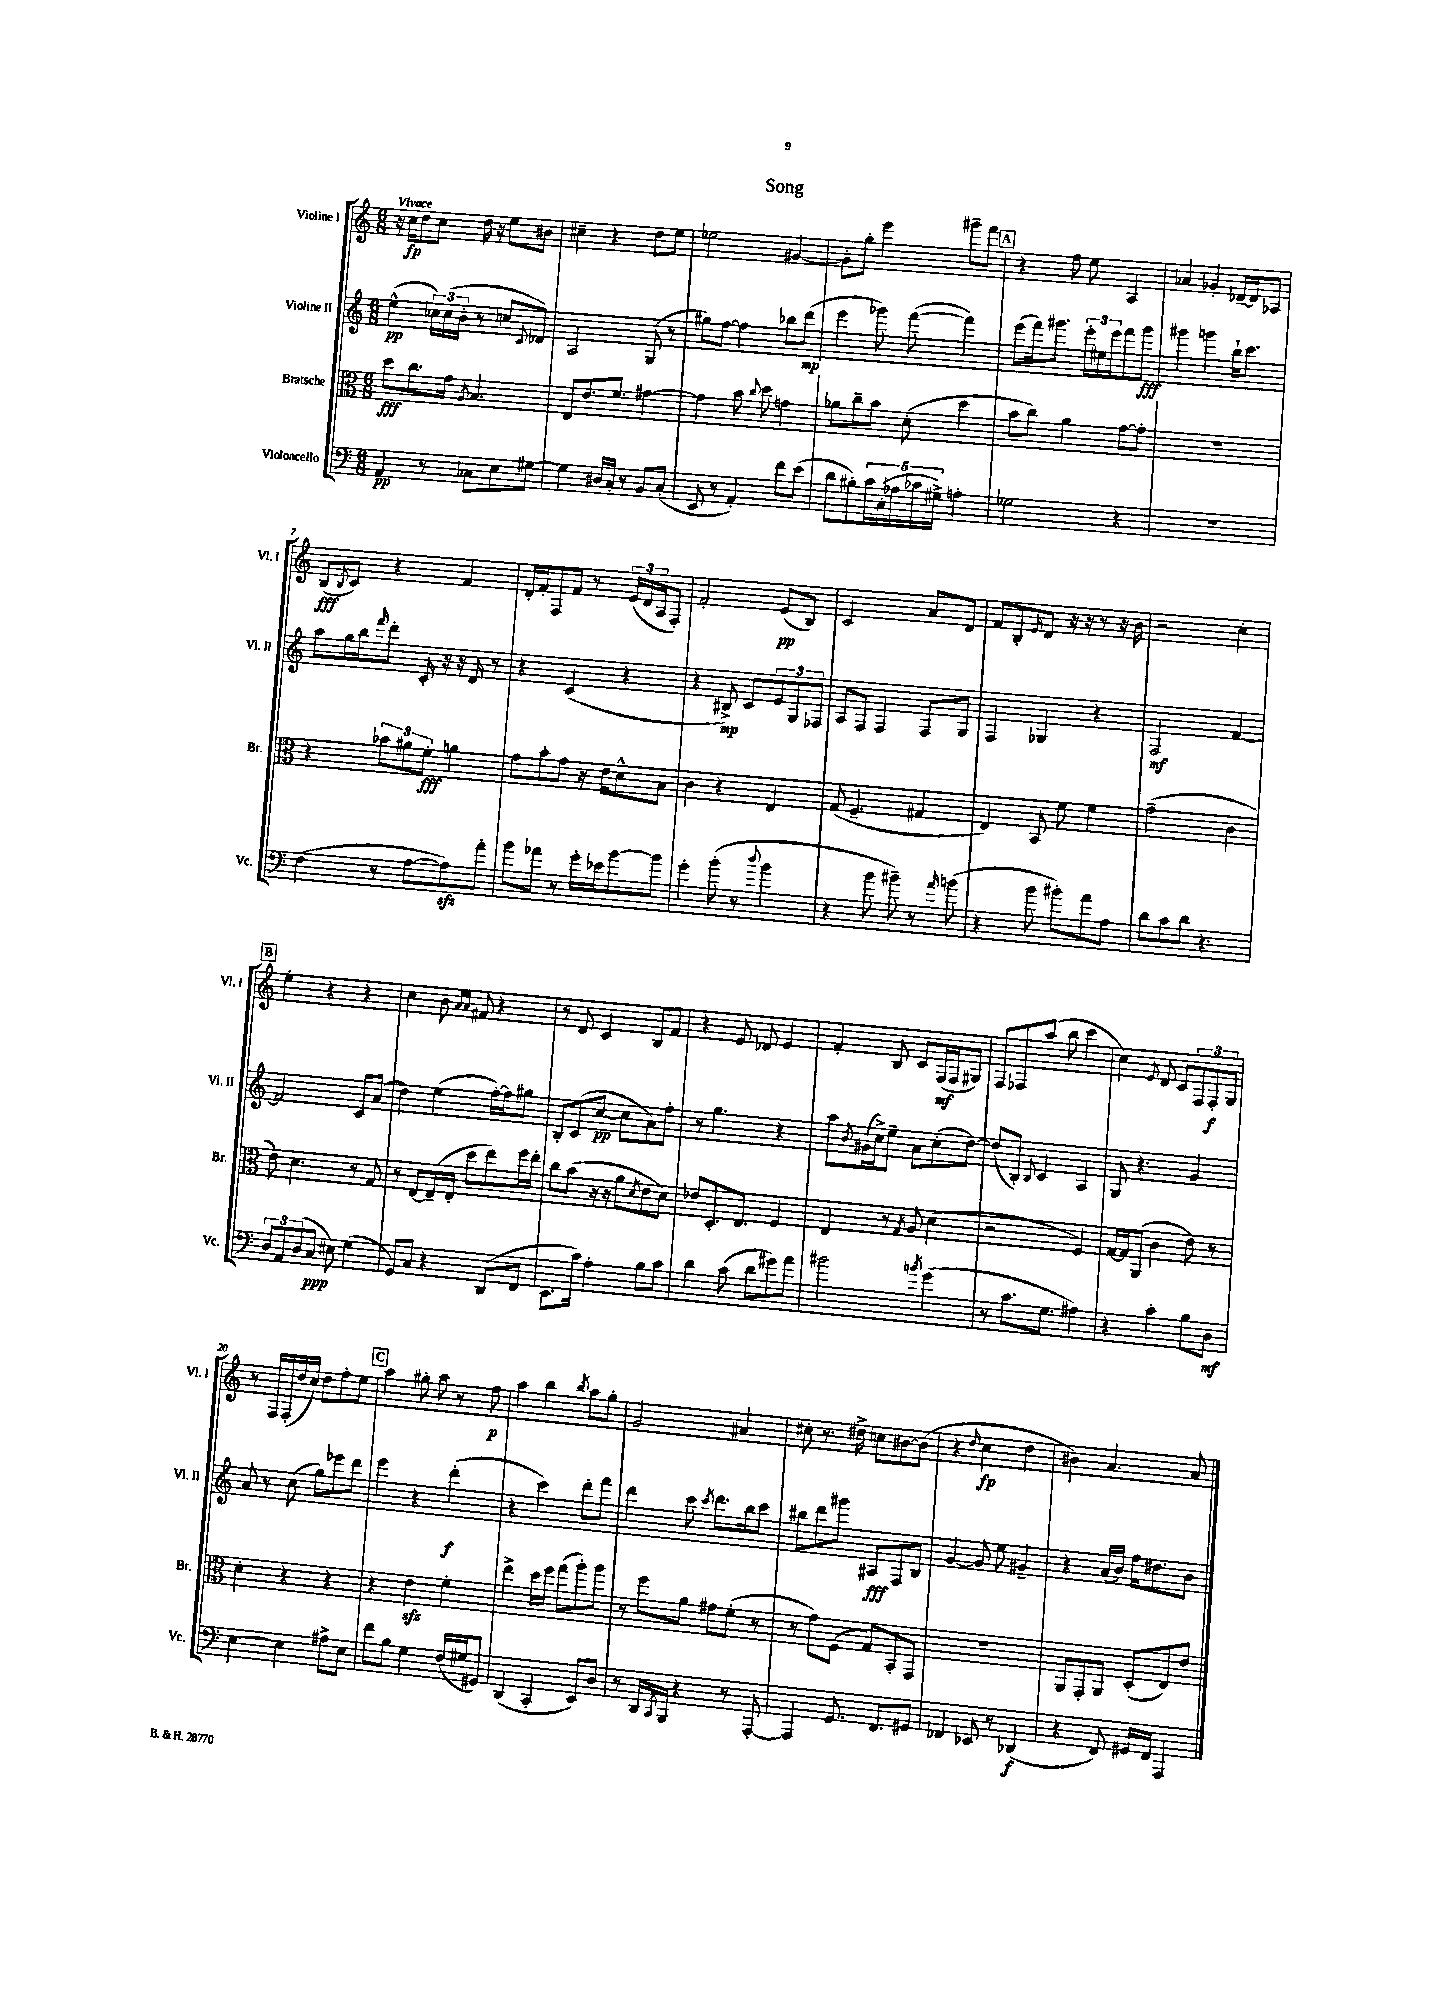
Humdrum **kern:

**kern	**dynam	**kern	**dynam	**kern	**dynam	**kern	**dynam
*part4	*part4	*part3	*part3	*part2	*part2	*part1	*part1
*staff4	*staff4	*staff3	*staff3	*staff2	*staff2	*staff1	*staff1
*I"Violoncello	*	*I"Bratsche	*	*I"Violine II	*	*I"Violine I	*
*I'Vc.	*	*I'Br.	*	*I'Vl. II	*	*I'Vl. I	*
*clefF4	*	*clefC3	*	*clefG2	*	*clefG2	*
*k[]	*	*k[]	*	*k[]	*	*k[]	*
*M6/8	*	*M6/8	*	*M6/8	*	*M6/8	*
=1	=1	=1	=1	=1	=1	=1	=1
!	!	!	!	!	!	!LO:TX:a:B:t=Vivace	!
4AA/	pp	8dd\L	fff	(4ee^^\	pp	16r	.
.	.	.	.	.	.	16cc\KL	fp
.	.	8.cc\	.	.	.	8dd\	.
8r	.	.	.	24cc-X\LL)	.	8cc\J	.
.	.	.	.	(24cc-\	.	.	.
.	.	16g\Jk	.	.	.	.	.
.	.	.	.	24b'\JJ	.	.	.
.	.	8qA/	.	.	.	.	.
8C-X\L	.	4.B/	.	8r	.	16dd\	.
.	.	.	.	.	.	16r	.
8E\	.	.	.	8ccn/L	.	8ee\L	.
.	.	.	.	8qqc/	.	.	.
[8G#X\J	.	.	.	8d-X/J)	.	8b#X\J	.
=2	=2	=2	=2	=2	=2	=2	=2
4G#\]	.	8E/L	.	2A/	.	4cc#X~\	.
.	.	8.e/	.	.	.	.	.
16D#X/LL	.	.	.	.	.	4r	.
16C'/JJ	.	8.f/J	.	.	.	.	.
8r	.	.	.	.	.	.	.
8BB/L	.	[4g#X\	.	(8G/	.	8dd\L	.
(8C'/J	.	.	.	8r	.	8ee\J	.
=3	=3	=3	=3	=3	=3	=3	=3
8EE/	.	4g#\]	.	8gg#X\L)	.	2ee-X\	.
8r	.	.	.	[8ff\J	.	.	.
4AA'/)	.	8b\	.	4ff\]	.	.	.
.	.	8qqcc/	.	.	.	.	.
.	.	8dd\	.	.	.	.	.
8f\L	.	4gn\	.	8bb-X\L	.	[4g#X/	.
(8e\J	.	.	.	(8ddd\J	mp	.	.
=4	=4	=4	=4	=4	=4	=4	=4
8d\L	.	8a-X\L	.	4eee\	.	8g#'\L]	.
8B#X'\)	.	8cc~\	.	.	.	8gg'\J	.
20c\L	.	8b\J	.	8ggg-X\)	.	4eee\	.
(20C'\	.	.	.	.	.	.	.
20A-X\	.	.	.	.	.	.	.
.	.	(8d'\	.	([8fff\	.	.	.
20c-X\	.	.	.	.	.	.	.
20G#X^\JJ)	.	.	.	.	.	.	.
4An'\	.	4dd\	.	4fff\])	.	8ggg#X~\L	.
.	.	.	.	.	.	8fff\J	.
!!LO:REH:place=s1:t=A
=5	=5	=5	=5	=5	=5	=5	=5
2G-X\	.	8b\L	.	(8eee\L	.	4r	.
.	.	8cc\J)	.	16fff\k)	.	.	.
.	.	.	.	8.ggg#X\J	.	.	.
.	.	4a\	.	.	.	8ff\	.
.	.	.	.	24eee'\LL	.	8ee\	.
.	.	.	.	24ee#X\	.	.	.
.	.	.	.	24eee\J	.	.	.
4r	.	[8g\L	.	8fff\	.	4A/	.
.	.	8g'\J]	.	8ggg#\J	fff	.	.
=6	=6	=6	=6	=6	=6	=6	=6
2.r	.	2.r	.	4ggg#X\	.	4a-X/	.
.	.	.	.	4gggn\	.	4g-X'/	.
.	.	.	.	16bb`\KL	.	[16d-X~/LL	.
.	.	.	.	8.ccc\J	.	16d-/J]	.
.	.	.	.	.	.	8A-X/J	.
!!LO:LB:g=z
=7	=7	=7	=7	=7	=7	=7	=7
(4F\	.	4r	.	8aa\L	.	(8B/L	fff
.	.	.	.	.	.	8qB/	.
.	.	.	.	16gg\L	.	8c/J)	.
.	.	.	.	16bb\J	.	.	.
.	.	.	.	16qqfff/	.	.	.
8r	.	12b-X\L	.	8ddd'\J	.	4r	.
.	.	12a#X\	.	.	.	.	.
[8A\L	.	.	.	16c'/	.	.	.
.	.	12f'\J	fff	.	.	.	.
.	.	.	.	16r	.	.	.
8Azz\])	.	4an\	.	16r	.	4f/	.
.	.	.	.	16d/	.	.	.
8a'\J	.	.	.	8r	.	.	.
=8	=8	=8	=8	=8	=8	=8	=8
8b\L	.	8g\L	.	4r	.	16d'/LL	.
.	.	.	.	.	.	16f'/J	.
8a-X\J	.	8b'\	.	.	.	8F/	.
8r	.	8g\J	.	(4c/	.	8f/J	.
16g'\LL	.	16r	.	.	.	8r	.
16e-X\J	.	16e\KL	.	.	.	.	.
[8b\	.	8d^^\	.	4r	.	(24e/LL	.
.	.	.	.	.	.	24d/	.
.	.	.	.	.	.	24A/J	.
8b\J]	.	8B\J	.	.	.	8F'/J)	.
=9	=9	=9	=9	=9	=9	=9	=9
4g'\	.	4c\	.	4r	.	2f'/	.
(8b'\	.	4r	.	8B#X^/)	mp	.	.
8r	.	.	.	8c/L	.	.	.
8qqdd/	.	.	.	.	.	.	.
4b\	.	4E/	.	12e/	.	(8e/L	pp
.	.	.	.	12G/	.	.	.
.	.	.	.	.	.	8B/J)	.
.	.	.	.	12F-X/J	.	.	.
=10	=10	=10	=10	=10	=10	=10	=10
4r	.	(8G/	.	8A/L	.	2c/	.
.	.	4.F~/	.	8F/J	.	.	.
8b\	.	.	.	4F/	.	.	.
8b#X~\)	.	.	.	.	.	.	.
8r	.	4G#X/	.	8F/L	.	8a/L	.
16qqa/	.	.	.	.	.	.	.
(8bn\	.	.	.	8G/J	.	8d/J	.
=11	=11	=11	=11	=11	=11	=11	=11
4r	.	4E/)	.	4F/	.	8f/L	.
.	.	.	.	.	.	8B'/	.
.	.	.	.	.	.	16qqe/	.
8b\	.	8BB/	.	4G-X/	.	8d/J	.
8b#X'\L)	.	8f\	.	.	.	16r	.
.	.	.	.	.	.	16r	.
8a\	.	4f\	.	4r	.	8r	.
8A\J	.	.	.	.	.	16r	.
.	.	.	.	.	.	16b\	.
=12	=12	=12	=12	=12	=12	=12	=12
8d\L	.	(2g~\	.	2F/	mf	2r	.
8c\	.	.	.	.	.	.	.
8d\J	.	.	.	.	.	.	.
4.r	.	.	.	.	.	.	.
.	.	4c\	.	[4f/	.	4cc'\	.
!!LO:LB:g=z
!!LO:REH:place=s1:t=B
=13	=13	=13	=13	=13	=13	=13	=13
12D/L	.	8e\)	.	2f/]	.	4ee'\	.
12AA/	.	.	.	.	.	.	.
.	.	4.d\	.	.	.	.	.
(12D/	.	.	.	.	.	.	.
8C/J	ppp	.	.	.	.	4r	.
8E#X\)	.	.	.	.	.	.	.
(4G\	.	8r	.	8c/L	.	4r	.
.	.	8G/	.	(8a/J	.	.	.
=14	=14	=14	=14	=14	=14	=14	=14
8GG/L)	.	8r	.	4dd\)	.	4cc\	.
8C/J	.	[8E/L	.	.	.	.	.
4r	.	(16E~/L]	.	(4ee\	.	8b\	.
.	.	16E'/JJ	.	.	.	.	.
.	.	.	.	.	.	16qqa/LL	.
.	.	.	.	.	.	16qqa/JJ	.
.	.	8dd\L	.	.	.	8f#X/	.
(8DD/L	.	8ee\)	.	[16ff'\LL)	.	4r	.
.	.	.	.	16ff\J]	.	.	.
8FF/J	.	16ff\L	.	8gg#X\J	.	.	.
.	.	16ee'\JJ	.	.	.	.	.
=15	=15	=15	=15	=15	=15	=15	=15
8.EE\L	.	8cc\L	.	8B'/L	.	8r	.
.	.	(8b\J	.	(8c/	.	8d/	.
16c\Jk)	.	.	.	.	.	.	.
4A'\	.	16r	.	[8cc/J	pp	4c/	.
.	.	16r	.	.	.	.	.
.	.	8a\L	.	8cc\L]	.	.	.
.	.	8qd/	.	.	.	.	.
8B\L	.	8e\	.	8a\)	.	8B/L	.
8c\J	.	8d\J)	.	8ff'\J	.	8f/J	.
=16	=16	=16	=16	=16	=16	=16	=16
4d\	.	8e-X/L	.	8r	.	4r	.
.	.	8.D'/	.	4.gg\	.	.	.
(8c\	.	.	.	.	.	8e/	.
.	.	8.E/J	.	.	.	.	.
8d\L	.	.	.	.	.	8d-X/	.
8g#X\)	.	4F/	.	4r	.	4e/	.
8a\J	.	.	.	.	.	.	.
=17	=17	=17	=17	=17	=17	=17	=17
2b#X\	.	4E/	.	8aa\L	.	4f'/	.
.	.	.	.	8qb/	.	.	.
.	.	.	.	(16g#X\L	.	.	.
.	.	.	.	16cc^\J)	.	.	.
.	.	8r	.	8ee~\J	.	8B/	.
.	.	8qG/	.	.	.	.	.
.	.	8A/	.	8a\L	.	8c/L	.
8qbn/	.	.	.	.	.	.	.
(4g\	.	(4d\	.	(8cc'\	.	(16F/L	mf
.	.	.	.	.	.	16F/J	.
.	.	.	.	[8dd\J)	.	8G#X/J)	.
=18	=18	=18	=18	=18	=18	=18	=18
8r	.	2r	.	(8dd/L]	.	8F/L	.
8.c\L	.	.	.	8B'/J)	.	8F-X/	.
.	.	.	.	8qqB/	.	.	.
.	.	.	.	4c/	.	(8aa/J	.
8.G\J	.	.	.	.	.	.	.
.	.	.	.	.	.	8bb\	.
4A#X\)	.	4F/)	.	4A/	.	4ccc\	.
=19	=19	=19	=19	=19	=19	=19	=19
4r	.	[16G/LL	.	8G/	.	4cc\)	.
.	.	16G/J]	.	.	.	.	.
.	.	(8AA/J	.	4.r	.	.	.
.	.	.	.	.	.	8qqe/	.
4c'\	.	4c\	.	.	.	8d/	.
.	.	.	.	.	.	8c/L	.
8B\L	.	8e\)	.	4g/	.	12F/	.
.	.	.	.	.	.	12F'/	f
8D\J	mf	8r	.	.	.	.	.
.	.	.	.	.	.	12G/J	.
!!LO:LB:g=z
=20	=20	=20	=20	=20	=20	=20	=20
[4E\	.	4d'\	.	8a/	.	8r	.
.	.	.	.	8r	.	16F/LL	.
.	.	.	.	.	.	(16F'/	.
4E\]	.	4r	.	(8cc\	.	16dd/	.
.	.	.	.	.	.	16cc/JJ)	.
.	.	.	.	8gg\L)	.	8dd\L	.
8A#X^\L	.	4r	.	8eee-X\	.	8ff'\	.
8E\J	.	.	.	8ddd\J	.	8ee\J	.
!!LO:REH:place=s1:t=C
=21	=21	=21	=21	=21	=21	=21	=21
8f\L	.	4r	.	4eee\	.	4aa\	.
8B\J	.	.	.	.	.	.	.
4G\	.	4ezz\	.	4r	.	8gg#X'\	.
.	.	.	.	.	.	8aa\	.
(16F/LL	.	4f'\	.	(4ddd'\	f	8r	.
16G#X/J	.	.	.	.	.	.	.
8GG#X/J)	.	.	.	.	.	8ff\	p
=22	=22	=22	=22	=22	=22	=22	=22
(4DD/	.	4ee^\	.	4r	.	4aa\	.
4CC'/	.	16dd\LL	.	4ccc\)	.	4bb\	.
.	.	16ff\JJ	.	.	.	.	.
.	.	(8gg\L	.	.	.	.	.
.	.	.	.	.	.	8qbb/	.
8EE/L)	.	8aa'\)	.	8ddd'\L	.	8aa\L	.
8D/J	.	8aa\J	.	8fff\J	.	8gg'\J	.
=23	=23	=23	=23	=23	=23	=23	=23
8r	.	8r	.	4ddd\	.	2g/	.
16DD/LL	.	8ff\L	.	.	.	.	.
8qCC/	.	.	.	.	.	.	.
16BBB/JJ	.	.	.	.	.	.	.
4r	.	8a\J	.	8ccc\	.	.	.
.	.	.	.	8qccc/	.	.	.
.	.	8g#X\L	.	8.ddd\L	.	.	.
8r	.	(8f'\J	.	.	.	4a#X/	.
.	.	.	.	16bb\k	.	.	.
[8AAA'/	.	8r	.	8ccc\J	.	.	.
=24	=24	=24	=24	=24	=24	=24	=24
4AAA/]	.	8r	.	8bb#X\L	.	8cc#X'\	.
.	.	8g\L)	.	8ddd\	.	8.r	.
8.GG/	.	(8F\J	.	8ggg#X\J	.	.	.
.	.	.	.	.	.	16dd#X^\	.
.	.	8G/L)	.	8A#X/L	fff	8ccn\L	.
8.FF/L	.	.	.	.	.	.	.
.	.	8BB'/	.	8F/	.	[8b#X\	.
8GG#X/J	.	8GG/J	.	8B/J	.	(8b#\J]	.
=25	=25	=25	=25	=25	=25	=25	=25
4FF-X/	.	2.r	.	[4g/	.	4r	.
.	.	.	.	.	.	16qqdd/	.
8EE-X/	.	.	.	8g/]	.	4cc\	fp
8r	.	.	.	8ee\	.	.	.
(4DD-X/	f	.	.	4g#X~/	.	4dd\	.
=26	=26	=26	=26	=26	=26	=26	=26
4r	.	8AA/L	.	4r	.	4b#X\)	.
.	.	8GG'/	.	.	.	.	.
8FF/)	.	8AA/J	.	(16a/LL	.	4.a/	.
.	.	.	.	16b/JJ)	.	.	.
16GG#X/LL	.	(8D'/L	.	16ff\KL	.	.	.
16FF/JJ	.	.	.	8.dd#X\	.	.	.
4AAA/	.	8E/)	.	.	.	.	.
.	.	8e/J	.	8b\J	.	8a/	.
==	==	==	==	==	==	==	==
*-	*-	*-	*-	*-	*-	*-	*-
